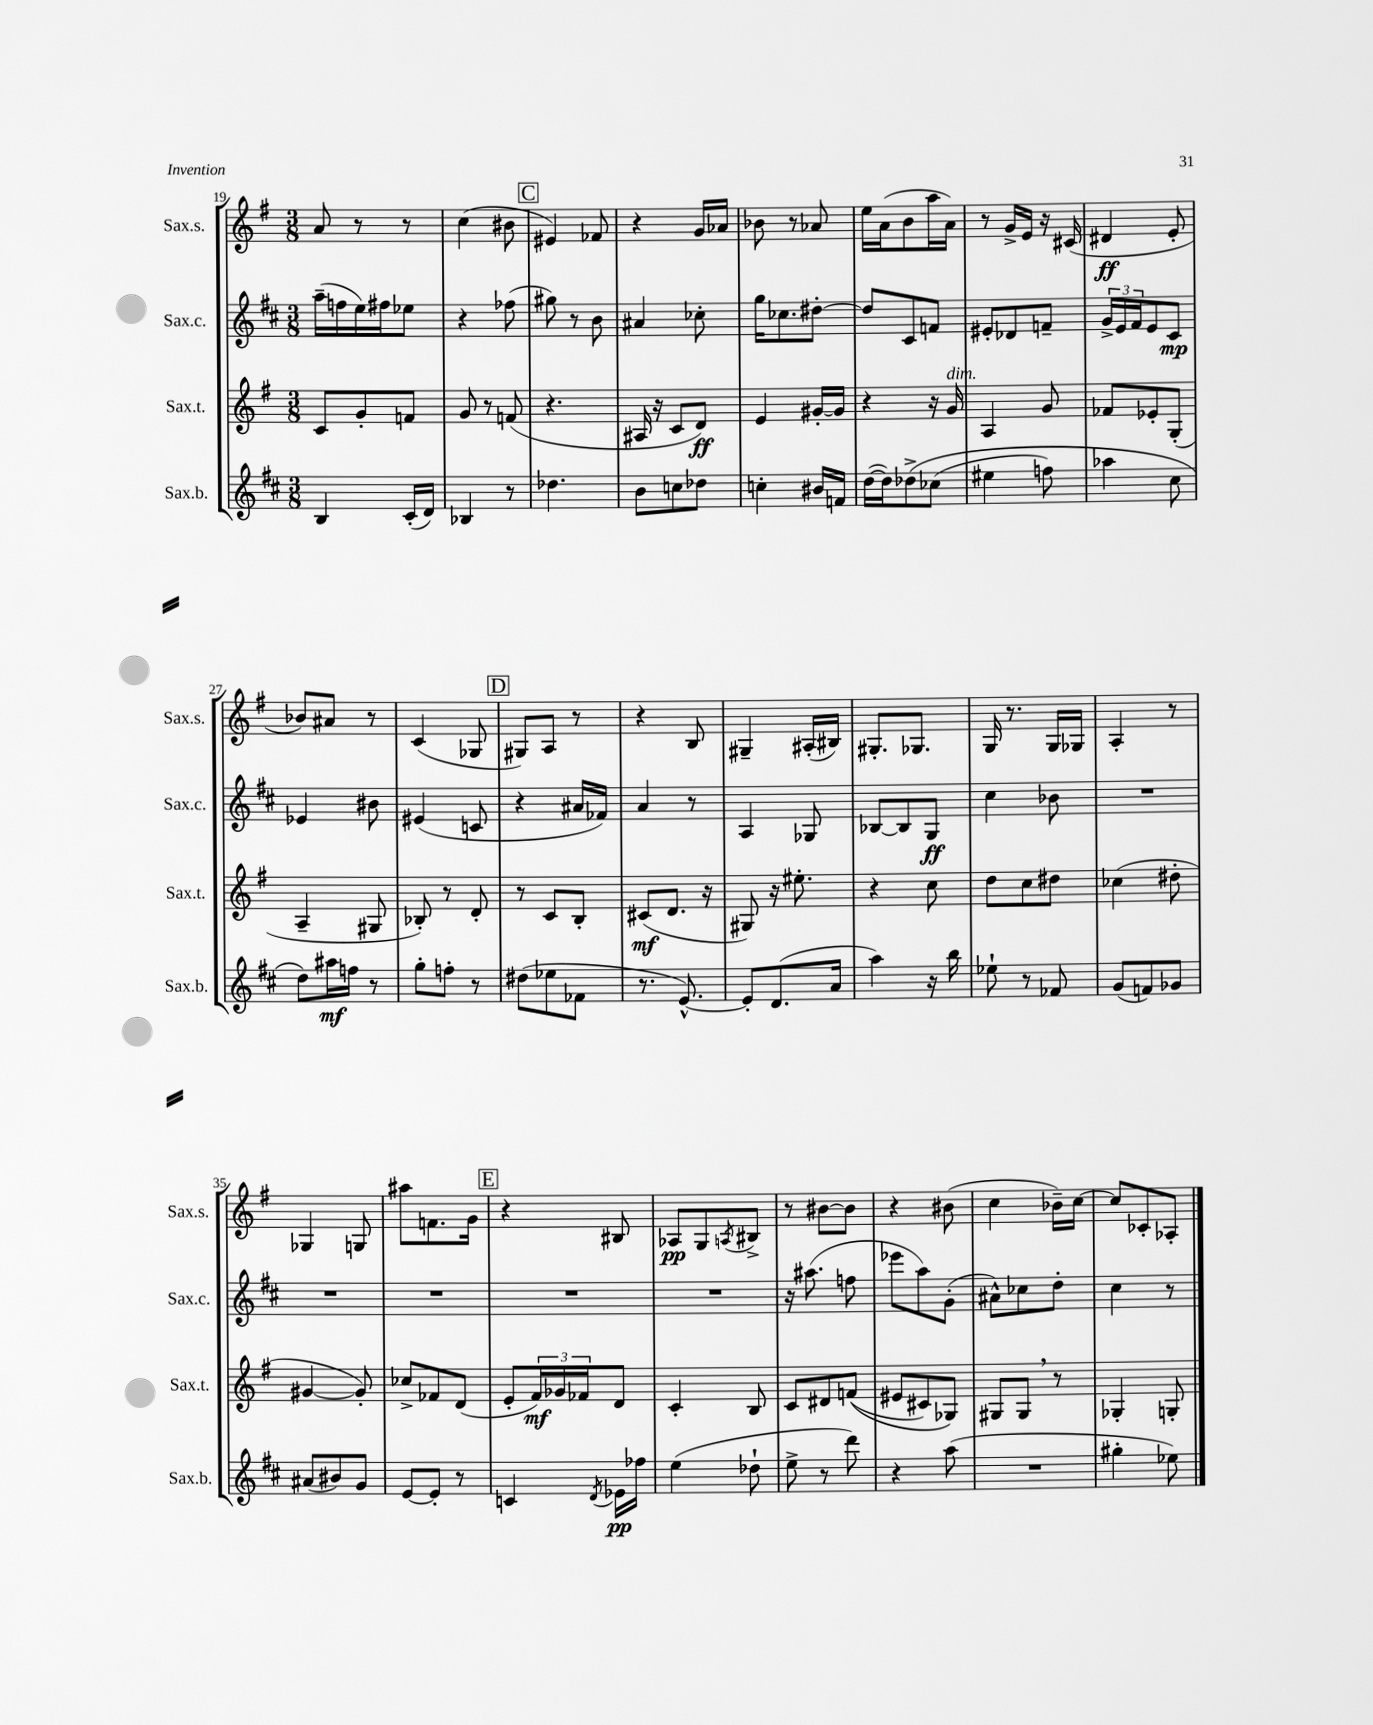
<<
\new StaffGroup <<
\new Staff = "s0" \with { instrumentName = "Sax.s." shortInstrumentName = "Sax.s." } {
    \clef treble \key g \major \numericTimeSignature \time 3/8
    a'8 r8 r8 |
    c''4( bis'8 |
    \mark \markup { \box "C" } eis'4) fes'8 |
    r4 g'16 aes'16 |
    bes'8 r8 aes'8 |
    e''16 a'16( b'8 a''16 a'16) |
    r8 g'16-> e'16 r16 cis'16( |
    dis'4\ff e'8-. |
    bes'8) ais'8 r8 |
    c'4( ges8 |
    \mark \markup { \box "D" } gis8) a8 r8 |
    r4 b8 |
    gis4-- ais16-.( bis16) |
    gis8.-. ges8. |
    g16 r8. g16 ges16 |
    a4-. r8 |
    ges4 g8 |
    ais''8 f'8. g'16 |
    \mark \markup { \box "E" } r4 bis8 |
    aes8\pp g8 \acciaccatura { a8 } bis8-> |
    r8 bis'8~ bis'8 |
    r4 bis'8( |
    c''4 bes'16--) c''16~ |
    c''8 ces'8-. aes8-. \bar "|." |
}
\new Staff = "s1" \with { instrumentName = "Sax.c." shortInstrumentName = "Sax.c." } {
    \clef treble \key d \major \numericTimeSignature \time 3/8
    a''16--( f''16 e''16) fis''16 ees''8 |
    r4 fes''8( |
    \mark \markup { \box "C" } gis''8) r8 b'8 |
    ais'4 ces''8-. |
    g''16 ces''8. dis''8~-. |
    dis''8 cis'8 f'8 |
    eis'8-. des'8 f'8-- |
    \tuplet 3/2 { g'16-> e'16 fis'16 } e'8 cis'8\mp |
    ees'4 bis'8 |
    eis'4( c'8 |
    \mark \markup { \box "D" } r4 ais'16 fes'16) |
    a'4 r8 |
    a4 ges8 |
    bes8~ bes8 g8\ff |
    cis''4 bes'8 |
    R4. |
    R4. |
    R4. |
    \mark \markup { \box "E" } R4. |
    R4. |
    r16 ais''8.( f''8 |
    ees'''8 a''8) g'8-.( |
    ais'8-^) ces''8 d''8-. |
    cis''4 r8 \bar "|." |
}
\new Staff = "s2" \with { instrumentName = "Sax.t." shortInstrumentName = "Sax.t." } {
    \clef treble \key g \major \numericTimeSignature \time 3/8
    c'8 g'8-. f'8 |
    g'8 r8 f'8( |
    \mark \markup { \box "C" } r4. |
    ais16 r16 c'8 d'8\ff) |
    e'4 gis'16~-. gis'16 |
    r4 r16 g'16^\markup { \italic "dim." } |
    a4 g'8 |
    fes'8 ees'8-. g8-.( |
    a4-- gis8 |
    bes8-.) r8 d'8-. |
    \mark \markup { \box "D" } r8 c'8 b8-. |
    cis'8\mf( d'8. r16 |
    gis8) r16 eis''8.-. |
    r4 c''8 |
    d''8 c''8 dis''8 |
    ces''4( dis''8-. |
    gis'4~ gis'8-.) |
    ces''8-> fes'8 d'8( |
    \mark \markup { \box "E" } e'8-. \tuplet 3/2 { fis'16\mf) ges'16 fes'16 } d'8 |
    c'4-. b8 |
    c'8 dis'8 f'8(\( |
    eis'8 cis'8) ges8\) |
    gis8 gis8 \breathe r8 |
    ges4-. g8-. \bar "|." |
}
\new Staff = "s3" \with { instrumentName = "Sax.b." shortInstrumentName = "Sax.b." } {
    \clef treble \key d \major \numericTimeSignature \time 3/8
    b4 cis'16-.( d'16) |
    bes4 r8 |
    \mark \markup { \box "C" } des''4. |
    b'8 c''8 des''8 |
    c''4-. bis'16 f'16 |
    d''16~( d''16) des''8->\( ces''8( |
    eis''4 f''8) |
    aes''4 cis''8 |
    d''8\) ais''16\mf f''16 r8 |
    g''8-. f''8-. r8 |
    \mark \markup { \box "D" } dis''8( ees''8 fes'8 |
    r8. e'8.~-^) |
    e'8-. d'8.( a'16 |
    a''4) r16 b''16 |
    ees''8-! r8 fes'8 |
    g'8( f'8) ges'8 |
    ais'8( bis'8) g'8 |
    e'8~ e'8-. r8 |
    \mark \markup { \box "E" } c'4 \acciaccatura { d'8 } ees'16\pp fes''16 |
    e''4( des''8-! |
    e''8-> r8 d'''8) |
    r4 a''8( |
    R4. |
    gis''4-. ees''8) \bar "|." |
}
>>
>>
\layout { \context { \Score currentBarNumber = #19 } }
